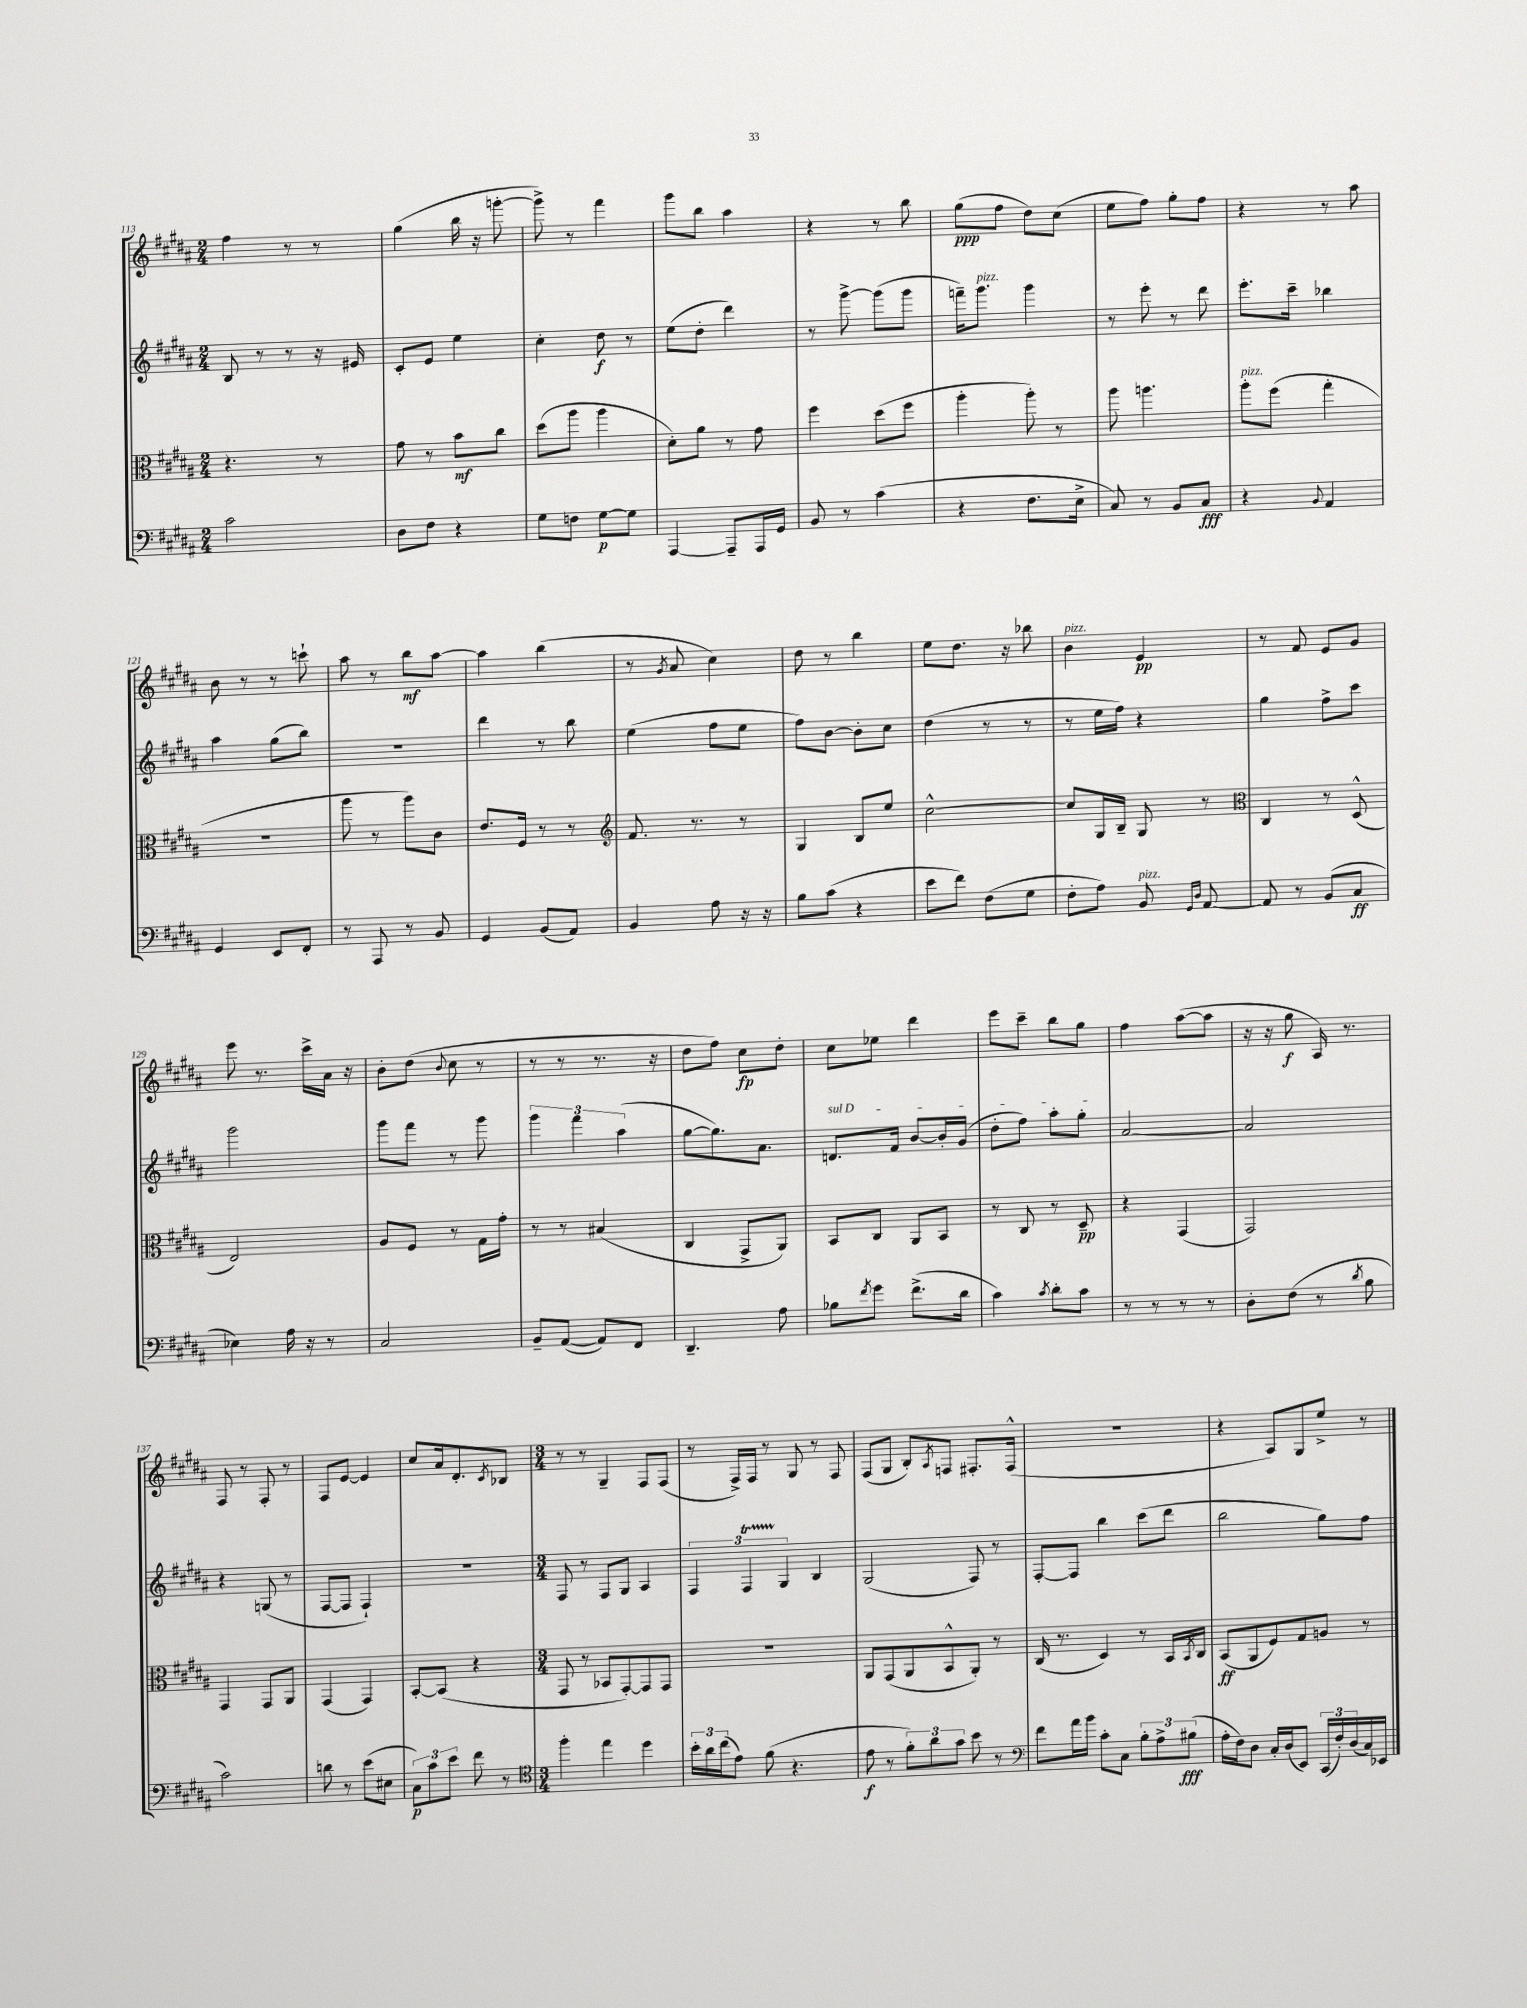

**kern	**kern	**kern	**kern
*staff4	*staff3	*staff2	*staff1
*clefF4	*clefC3	*clefG2	*clefG2
*k[f#c#g#d#a#]	*k[f#c#g#d#a#]	*k[f#c#g#d#a#]	*k[f#c#g#d#a#]
*M2/4	*M2/4	*M2/4	*M2/4
2c#	4.r	8B	4ff#
.	.	8r	.
.	.	8r	8r
.	8r	16r	8r
.	.	16e#	.
=	=	=	=
8D#	8g#	8c#'	(4gg#
8F#	8r	8e	.
4r	8b	4ee	16bb
.	.	.	16r
.	8cc#	.	[8ggg'
=	=	=	=
8G#	(8dd#	4cc#'	8ggg^])
8F	8aa#	.	8r
[8G#	4aa#	8dd#	4fff#
8G#]	.	8r	.
=	=	=	=
[4AAA#	8d#')	(8ee	8ggg#
.	8a#	8dd#'	8bb
8AAA#~]	8r	4ddd#)	4aa#
16AAA#	8g#	.	.
16GG#	.	.	.
=	=	=	=
8BB	4ff#	8r	4r
8r	.	[8ggg#^	.
(4c#	(8dd#	(8ggg#]	8r
.	8ff#	8ggg#	8bb
=	=	=	=
4r	4aa#'	16fff~)	(8gg#
.	.	8.ggg#	.
.	.	.	8ff#
8.F#	8aa#')	4ggg#	8dd#)
.	8r	.	(8cc#
16E^	.	.	.
=	=	=	=
8C#)	8aa#	8r	8ee
8r	4.aa	8eee'	8ff#)
8BB	.	8r	8gg#'
8C#	.	8ddd#	8ff#
=	=	=	=
4r	8aa#'	8.eee'	4r
.	(8ff#	.	.
.	.	16ccc#~	.
8qqBB	.	.	.
4AA#	4gg#'	4bb-	8r
.	.	.	8aa#
=	=	=	=
4GG#	2r	4aa#	8b
.	.	.	8r
8EE	.	(8gg#	8r
8FF#'	.	8bb)	8ccc`
=	=	=	=
8r	8aa#	2r	8aa#
8AAA#	8r	.	8r
8r	8aa#)	.	8bb
8BB	8c#	.	[8aa#
=	=	=	=
4GG#	8.e	4ddd#	4aa#]
.	16F#	.	.
(8BB	8r	8r	(4bb
8AA#)	8r	8bb	.
=	=	=	=
*	*clefG2	*	*
4BB	8.f#	(4ee	8r
.	.	.	8qg#
.	.	.	8a#
.	8.r	.	.
8A#	.	8ff#	4cc#)
16r	8r	8ee	.
16r	.	.	.
=	=	=	=
8B	4G#	8ff#)	8dd#
(8c#	.	[8b	8r
4r	8B	8b']	4bb
.	8ee	8cc#	.
=	=	=	=
8e	[2cc#^^	(4dd#	8ee
8f#)	.	.	8.dd#
(8F#	.	8r	.
.	.	.	16r
8G#	.	8r	8bb-
=	=	=	=
8F#'	8cc#]	8r	4b
8A#)	16G#	16ee	.
.	16B~	16ff#)	.
8BB	8G#	4r	4e
16qqGG#	.	.	.
16qqD#	.	.	.
[8AA#	8r	.	.
=	=	=	=
*	*clefC3	*	*
8AA#]	4C#	4gg#	8r
8r	.	.	8f#
(8BB	8r	8ff#^	8e
8C#	(8D#^^	8ccc#	8g#
=	=	=	=
4E-)	2E)	2ggg#	8eee
.	.	.	8.r
16A#	.	.	.
16r	.	.	16ccc#^
8r	.	.	16a#
.	.	.	16r
=	=	=	=
2C#	8A#	8ggg#	8b'
.	8F#	8fff#	(8dd#
.	.	.	8qqb
.	8r	8r	8cc#
.	16G#	8ggg#	8r
.	16g#'	.	.
=	=	=	=
8BB~	8r	6ggg#	8r
([8AA#	8r	.	8r
.	.	6fff#	.
8AA#])	(4B#	.	8.r
.	.	(6aa#	.
8FF#	.	.	.
.	.	.	16r
=	=	=	=
4.DD#~	4C#	[8gg#	8dd#
.	.	8.gg#])	8ff#)
.	8GG#^	.	8cc#
.	.	8.a#	.
8A#	8AA#)	.	8dd#'
=	=	=	=
8B-	8BB	8.d	8cc#
8qf#	.	.	.
8g#	8C#	.	8ee-
.	.	16f#	.
(8.f#^	8AA#	[8b	4ddd#
.	8BB	16b']	.
16d#	.	(16g#	.
=	=	=	=
4c#)	8r	8dd#'	8eee
.	8C#	8ff#)	8ccc#~
8qc#	.	.	.
8d#'	8r	8aa#'	8bb
8c#	8D#~	8gg#'	8gg#
=	=	=	=
8r	4r	[2a#	4ff#
8r	.	.	.
8r	(4GG#	.	([8aa#
8r	.	.	8aa#]
=	=	=	=
8D#'	2GG#)	2a#]	16r
.	.	.	16r
(8F#	.	.	8gg#
8r	.	.	16A#)
.	.	.	8.r
8qd#	.	.	.
8B	.	.	.
=	=	=	=
2c#)	4GG#	4r	8F#
.	.	.	8r
.	8GG#	(8G	8F#'
.	8AA#	8r	8r
=	=	=	=
8d	(4GG#	[8F#	8F#
8r	.	8F#]	[8e
(8e	4GG#)	4F#`)	4e]
8E#	.	.	.
=	=	=	=
12C#)	[8BB'	2r	8cc#
12c#	.	.	.
.	(8BB]	.	16a#
12e	.	.	.
.	.	.	8.d#'
8f#	4r	.	.
.	.	.	8qc#
8r	.	.	8B-
=	=	=	=
*clefC4	*	*	*
*M3/4	*M3/4	*M3/4	*M3/4
4ff#'	8GG#	8F#	8r
.	8r	8r	8r
4ee	8BB-	8F#	4G#~
.	[8GG#')	8G#	.
4dd#	8GG#]	4A#	8F#
.	8GG#	.	(8F#
=	=	=	=
24b'	2.r	6F#	8r
24a#	.	.	.
(24cc#	.	.	.
8e)	.	.	16F#^)
.	.	6F#	.
.	.	.	16F#
(8f#	.	.	8r
.	.	6G#	.
4.r	.	.	8G#
.	.	4B	8r
.	.	.	8F#
=	=	=	=
8e	8AA#	(2G#	(8F#
8r	(8GG#	.	8G#
12f#')	8AA#	.	8B')
12a#	.	.	.
.	.	.	8qA#
.	8BB^^	.	8F
12g#	.	.	.
8b	8AA#')	8F#)	8.F#'
8r	8r	8r	.
.	.	.	(16F#^^
=	=	=	=
*clefF4	*	*	*
8f#	(16C#	[8F#'	2.r
.	8.r	.	.
16a#	.	8F#]	.
16b	.	.	.
8c#'	4D#)	4bb	.
8C#	.	.	.
12B'	8r	(8ccc#	.
12A#^	.	.	.
.	16BB	8ddd#	.
(12B#	.	.	.
.	8qBB	.	.
.	16C#	.	.
=	=	=	=
16A#'	(8BB	2bb	4r
16F#)	.	.	.
8D#	8AA#	.	.
16C#'	8F#)	.	8A#)
(16D#	.	.	.
8EE)	8G#	.	8G#
(24CC#	8A	8gg#)	8ee^
24F#')	.	.	.
(24D#	.	.	.
16C#)	8r	8ff#	8r
16EE-	.	.	.
==	==	==	==
*-	*-	*-	*-
